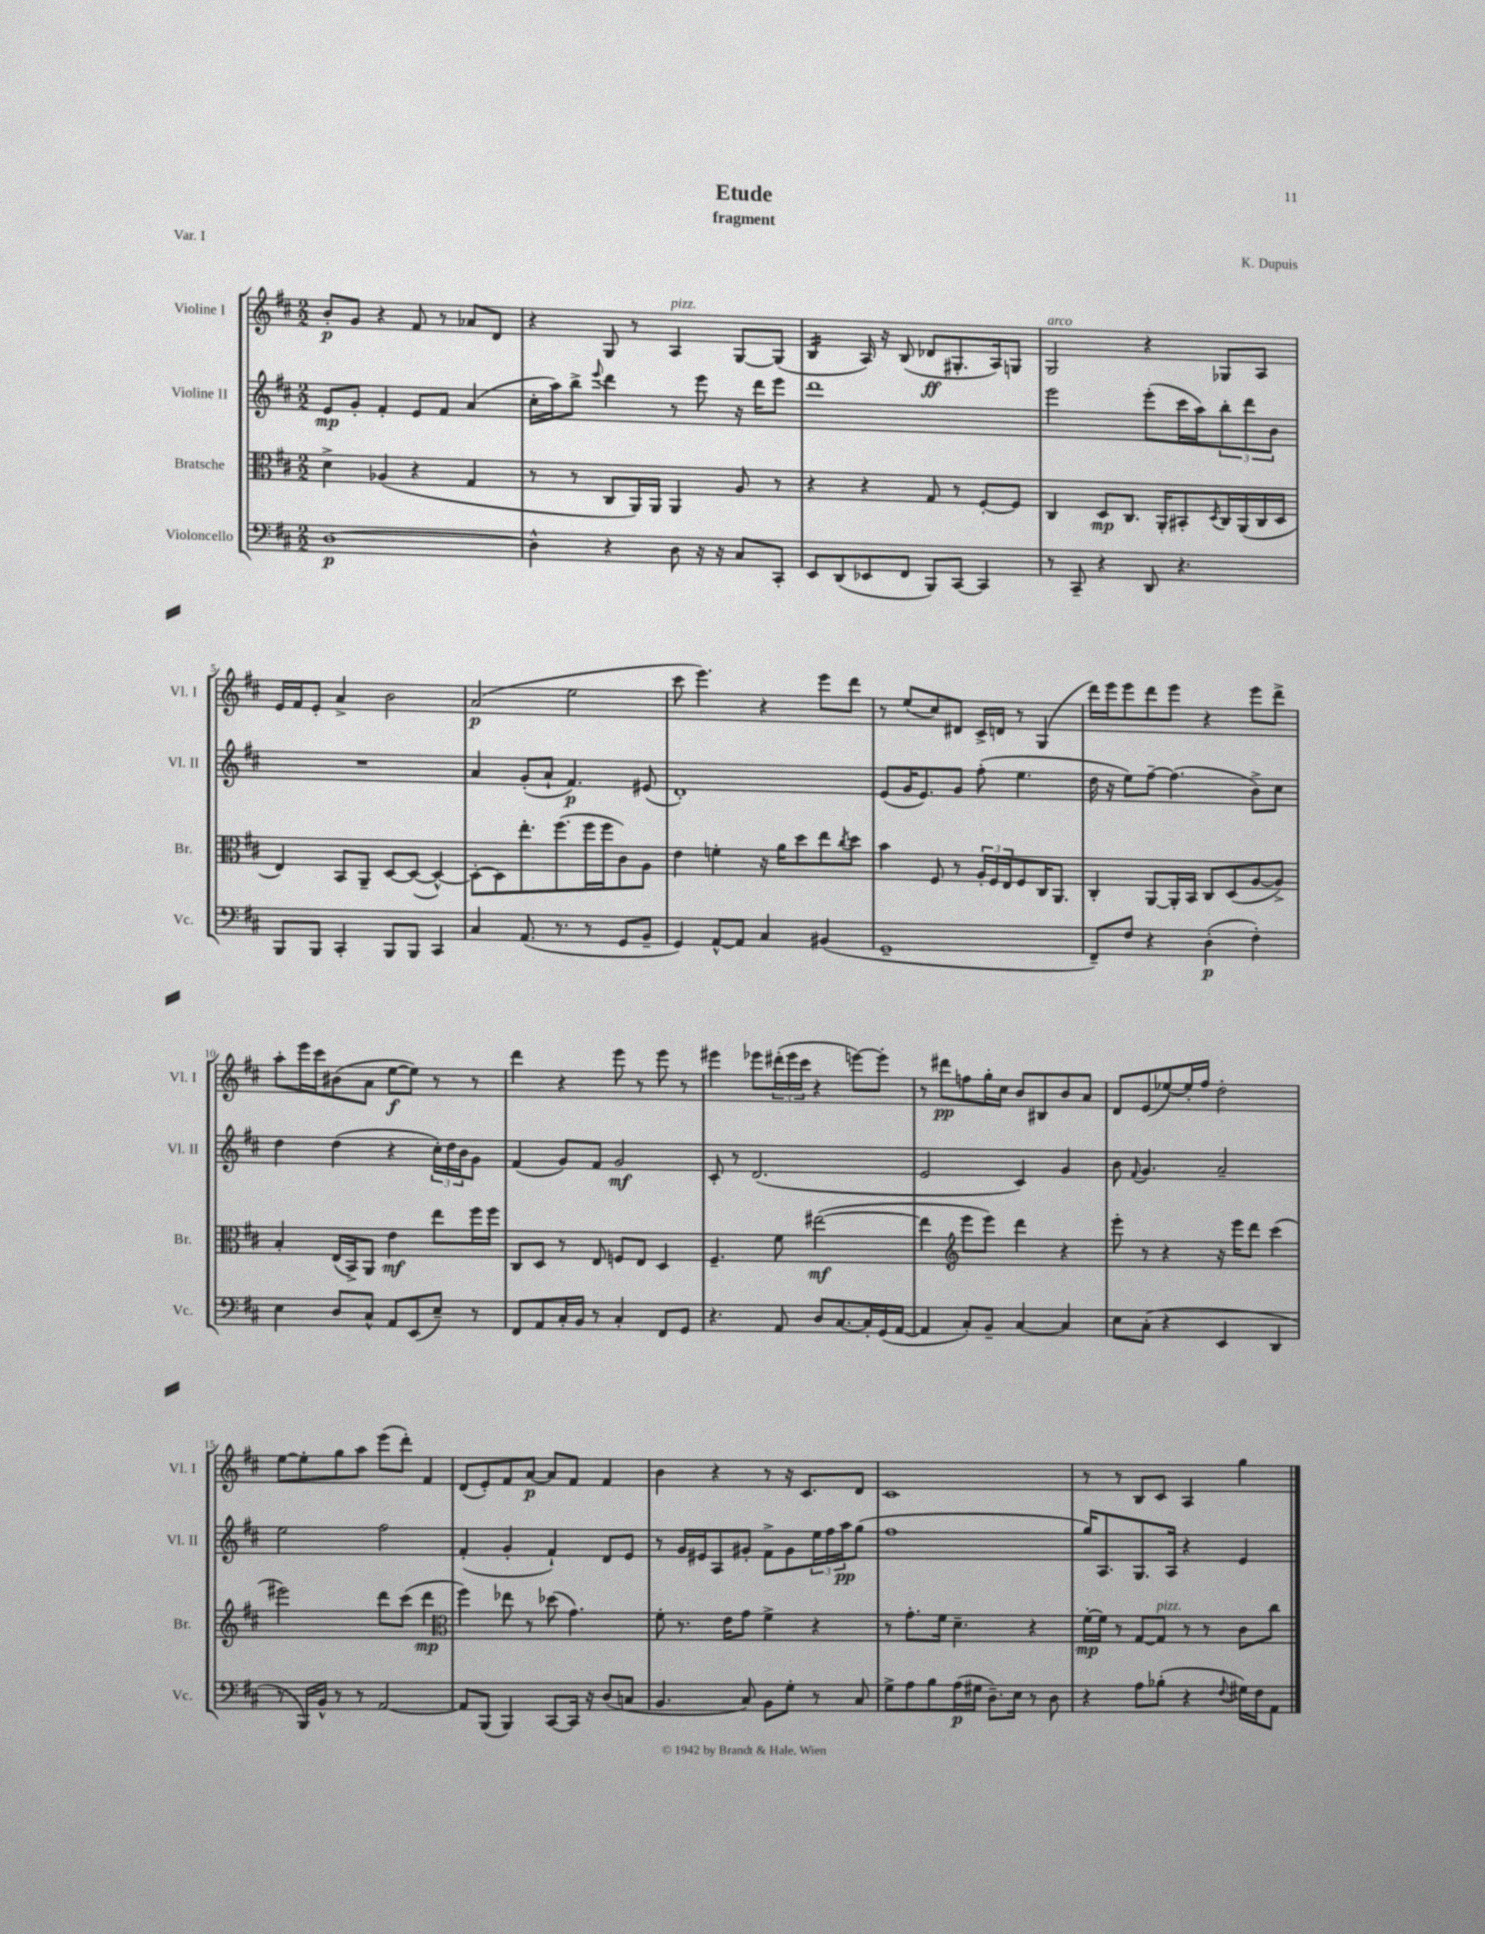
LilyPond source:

\header { title = "Etude" composer = "K. Dupuis" subtitle = "fragment" piece = "Var. I" }
<<
\new StaffGroup <<
\new Staff = "s0" \with { instrumentName = "Violine I" shortInstrumentName = "Vl. I" } {
    \clef treble \key d \major \numericTimeSignature \time 2/2
    b'8-.\p g'8 r4 fis'8 r8 aes'8 d'8 |
    r4 g8 r8 a4^\markup { \italic "pizz." } g8~ g8( |
    b4:16 a16) r16 b8( des'8\ff gis8.-. a16) g8 |
    g2^\markup { \italic "arco" } r4 ges8 a8 |
    e'16 fis'16 e'8-. a'4-> b'2 |
    a'2\p( e''2 |
    cis'''8 e'''4.) r4 e'''8 d'''8 |
    r8 e''8( cis''8) dis'8 cis'16-> d'16 r8 g4( |
    d'''16) e'''16 e'''8 d'''8 e'''8 r4 e'''8 d'''8-> |
    a''8-. e'''16 cis'''16 bis'8( a'8 e''8~\f e''8) r8 r8 |
    d'''4 r4 e'''8 r8 e'''8 r8 |
    eis'''4 ees'''8 \tuplet 3/2 { dis'''16-.( ees'''16 cis'''16 } r4 e'''8~) e'''8-. |
    r8 dis'''8\pp f''8 g''16-. cis''16 b'8 bis8 b'8 a'8 |
    d'8 e'8( ees''8~) ees''16-. fis''16 d''2-. |
    e''8~ e''8-. g''8 a''8 e'''8( d'''8-.) fis'4 |
    d'8( e'8-.) fis'8 a'8~\p a'8 fis'8 fis'4 |
    b'4 r4 r8 r16 cis'8. d'8 |
    cis'1 |
    r8 r8 b8 cis'8 a4 g''4 \bar "|." |
}
\new Staff = "s1" \with { instrumentName = "Violine II" shortInstrumentName = "Vl. II" } {
    \clef treble \key d \major \numericTimeSignature \time 2/2
    e'8\mp g'8-. fis'4-. e'8 fis'8 a'4( |
    cis''16-. a''16) b''8-> \appoggiatura { e'''8 } d'''4 r8 e'''8 r16 d'''16 e'''8 |
    d'''1 |
    e'''2 e'''8-.( cis'''16 a''16) \tuplet 3/2 { b''8-. d'''8 b'8 } |
    R1 |
    a'4 g'8-.( a'8-! fis'4.\p) eis'8( |
    d'1-.) |
    e'8( g'16 e'8.) g'8 fis''8-.( e''4. |
    d''16 r16 e''8) fis''8~-- fis''4.( b'8->) cis''8 |
    d''4 d''4( r4 \tuplet 3/2 { cis''16-.) d''16 b'16 } g'8 |
    fis'4( g'8) fis'8 g'2\mf |
    cis'8-. r8 d'2.( |
    e'2 cis'4) g'4 |
    b'8 \appoggiatura { fis'8 } g'4. a'2-- |
    e''2 fis''2 |
    fis'4-.( g'4-. fis'4-!) d'8 e'8 |
    r8 g'16 eis'16 a8 gis'8-. fis'8-> gis'8 \tuplet 3/2 { e''16 fis''16 a''16\pp } g''8( |
    fis''1 |
    g''16) a8. g8. a16 r4 e'4 \bar "|." |
}
\new Staff = "s2" \with { instrumentName = "Bratsche" shortInstrumentName = "Br." } {
    \clef alto \key d \major \numericTimeSignature \time 2/2
    d'4-> aes4( r4 g4 |
    r8 r8 cis8 a,16) a,16 a,4 a8 r8 |
    r4 r4 g8 r8 fis8~-. fis8 |
    cis4 d8\mp cis8. a,16-. bis,8-. \acciaccatura { d8 } cis16 a,16( cis16 d16 |
    e4) b,8 a,8-- d8~ d8~( d4~-^) |
    d8~-. d8 e''8.-. fis''8.( fis''16 fis''16 cis'8) a8 |
    e'4 f'4-. r16 a'16 d''8 e''8 \acciaccatura { cis''8 } d''8 |
    b'4 fis8 r8 \tuplet 3/2 { a16-. fis16 e16 } fis8 cis16 a,8. |
    cis4-. a,8~ a,16-. b,16 cis8 d8( a8~ a8->) |
    b4-. e16( b,16->) a,8 e'4\mf e''8 fis''16 fis''16 |
    cis8 d8 r8 e8 f8 e8 d4 |
    fis4.-- fis'8 eis''2~\mf( |
    eis''4 \clef treble e'''8 e'''8) d'''4 r4 |
    e'''8-. r8 r4 r16 e'''16 d'''8 cis'''4( |
    eis'''2) d'''8 cis'''8( d'''4\mp |
    \clef alto fis''4) ees''8 r8 des''8( g'4.) |
    fis'8-. r8. e'16 g'8 fis'4-> r4 |
    r8 g'8.-. fis'16 d'4.-- r4 |
    fis'16~-.\mp fis'16 r8 g8~ g8^\markup { \italic "pizz." } r8 r8 cis'8 cis''8 \bar "|." |
}
\new Staff = "s3" \with { instrumentName = "Violoncello" shortInstrumentName = "Vc." } {
    \clef bass \key d \major \numericTimeSignature \time 2/2
    d1~\p |
    d4-^ r4 d8 r16 r16 cis8 cis,8-. |
    e,8 d,8( ees,8 fis,8 b,,8) cis,8~ cis,4 |
    r8 cis,8-- r4 d,8 r4. |
    b,,8 b,,8 cis,4-. b,,8 b,,8 cis,4 |
    cis4 a,8.( r8. r8 g,8 b,8-- |
    g,4) a,8~-^ a,8 cis4 bis,4( |
    g,1-- |
    fis,8--) fis8 r4 d4-.\p( fis4-.) |
    e4 d8 cis8-^ a,8 e,8( e8--) r8 |
    fis,8 a,8 cis16-. b,16 r8 cis4-. fis,8 g,8 |
    r4. a,8 d8 cis8.~ cis16-. g,16( a,16~ |
    a,4 cis8-.) b,8-- cis4~ cis4 |
    e8 cis8-.( r4 e,4 d,4 |
    r8 b,,16) b,16-^ r8 r8 a,2~ |
    a,8 b,,8( b,,4) cis,8~ cis,16 r16 d8( c8 |
    b,4. cis8) b,8 g8-. r8 cis8 |
    g8-> a8 b8 a16\p( gis16 d8.--) e16 r8 d8 |
    r4 a8 bes8-.( r4 \appoggiatura { fis8 } gis16) fis16 a,8 \bar "|." |
}
>>
>>
